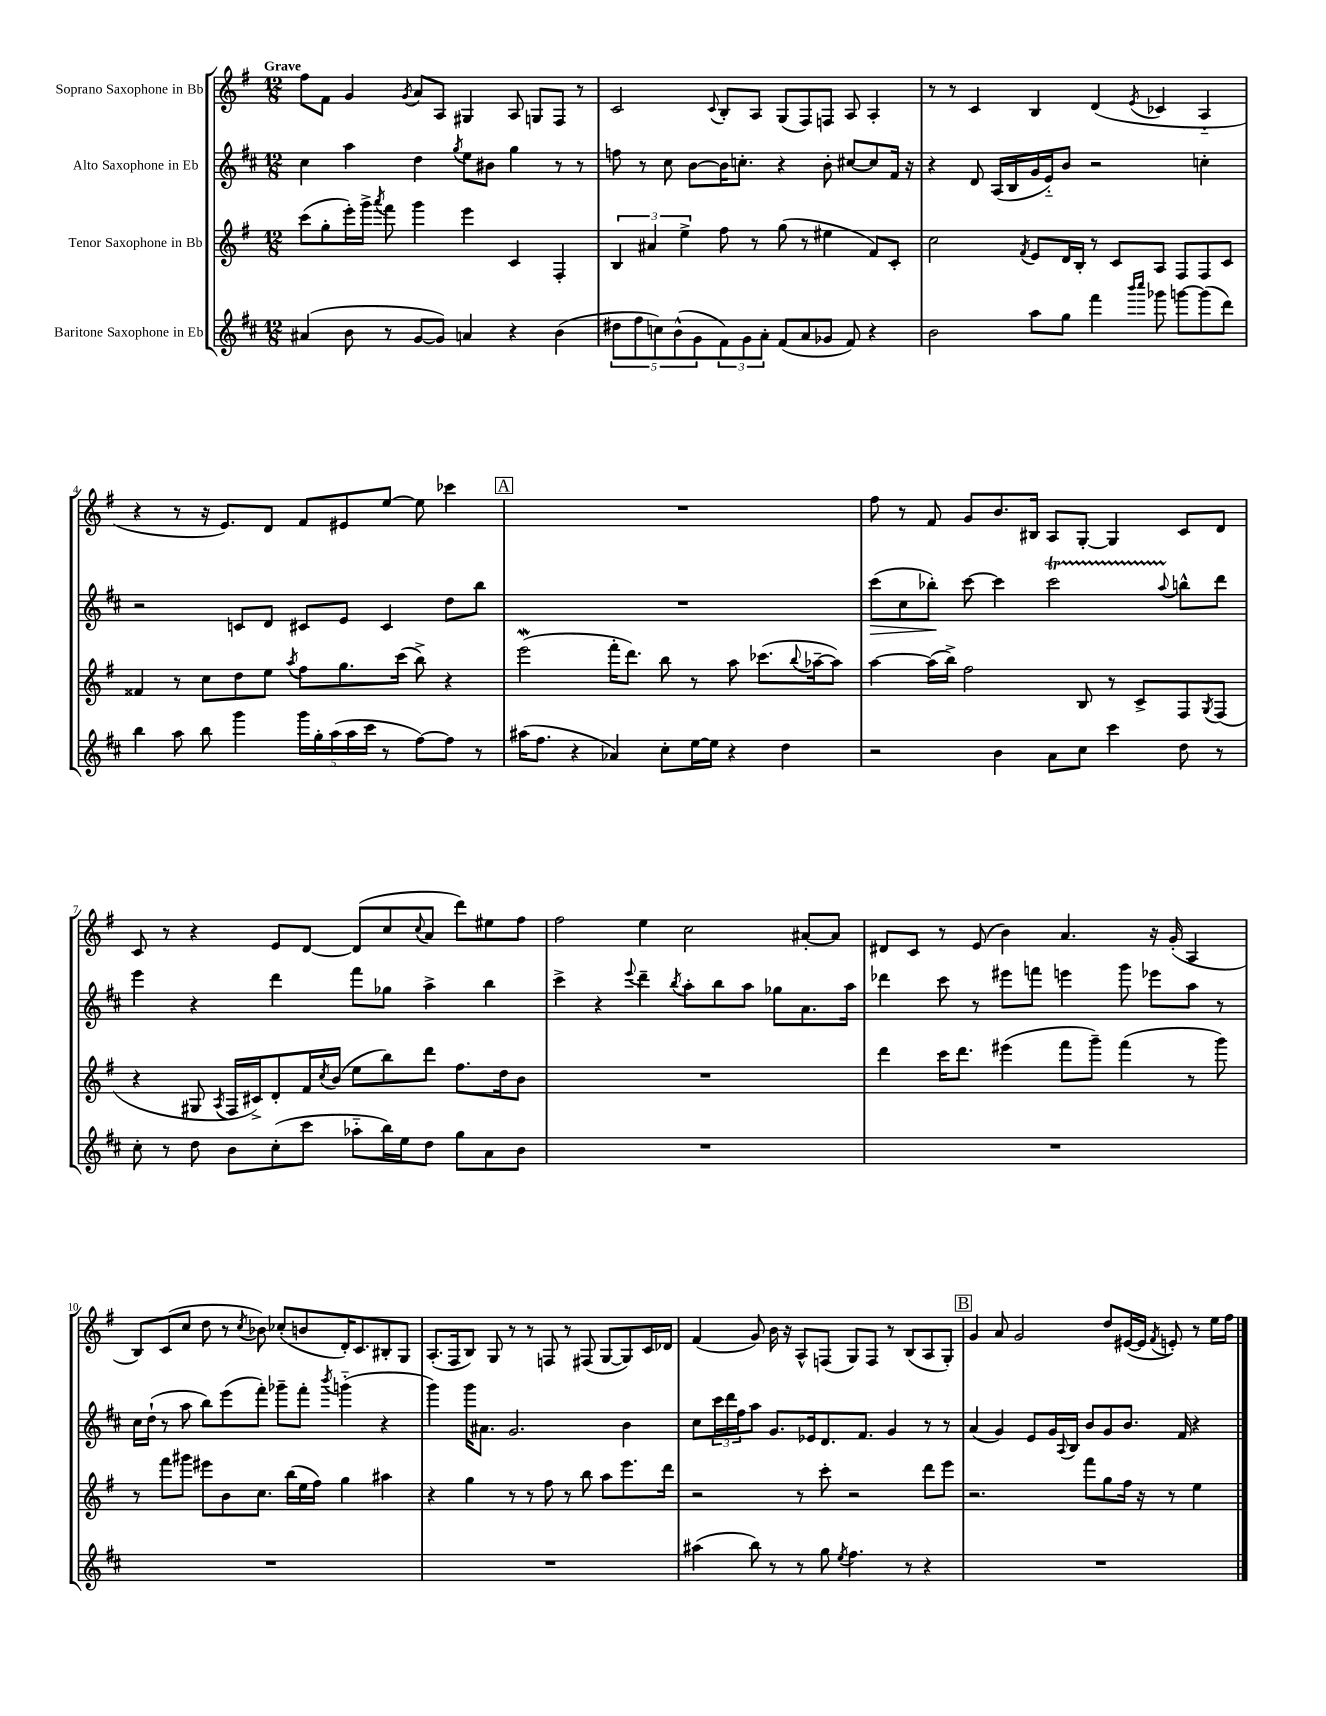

**kern	**kern	**kern	**kern
*staff4	*staff3	*staff2	*staff1
*clefG2	*clefG2	*clefG2	*clefG2
*k[f#c#]	*k[f#]	*k[f#c#]	*k[f#]
*M12/8	*M12/8	*M12/8	*M12/8
(4a#	(8ccc	4cc#	8ff#
.	8gg'	.	8f#
8b	16eee')	4aa	4g
.	16ggg^	.	.
.	8qaaa	.	.
8r	8fff#	.	.
.	.	.	8qg
[8g	4ggg	4dd	8a
8g])	.	.	8A
.	.	8qgg	.
4a	4eee	8ee	4G#
.	.	8b#	.
4r	4c	4gg	8A
.	.	.	8G
(4b	4F#'	8r	8F#
.	.	8r	8r
=	=	=	=
10dd#	6B	8ff	2c
10ff#	.	.	.
.	.	8r	.
.	6a#	.	.
10cc)	.	.	.
.	.	8cc#	.
(10b^^	.	.	.
.	6ee^	.	.
.	.	[8b	.
10g	.	.	.
.	.	.	8qqc
12f#)	8ff#	16b]	8B'
.	.	8.cc'	.
12g	.	.	.
.	8r	.	8A
12a'	.	.	.
(8f#	(8gg	4r	(8G
8a	8r	.	8F#)
8g-	4ee#	8b'	8F
8f#)	.	[8cc#	8A
4r	8f#)	8cc#]	4A'
.	8c'	16f#	.
.	.	16r	.
=	=	=	=
2b	2cc	4r	8r
.	.	.	8r
.	.	8d	4c
.	.	(16A	.
.	.	16B	.
.	8qf#	.	.
8aa	8e	16g	4B
.	.	16e'~)	.
8gg	16d	8b	.
.	16B'	.	.
4fff#	8r	2r	(4d
.	8c	.	.
16qqbbb	.	.	.
16qqcccc#	.	.	8qe
8ggg-	8A	.	4c-
[8ggg	8F#	.	.
(8ggg]	8F#	4cc'	4A'~
8ddd)	8c	.	.
=	=	=	=
4bb	4f##	2r	4r
8aa	8r	.	8r
8bb	8cc	.	16r
.	.	.	8.e)
4ggg	8dd	8c	.
.	8ee	8d	8d
.	8qaa	.	.
20ggg	8ff#	8c#	8f#
20gg'	.	.	.
(20aa	.	.	.
.	8.gg	8e	8e#
20aa	.	.	.
20ccc#	.	.	.
8r	.	4c#	[8ee
.	(16ccc	.	.
[8ff#)	8bb^)	.	8ee]
8ff#]	4r	8dd	4ccc-
8r	.	8bb	.
=	=	=	=
(16aa#	(2eee	1.r	1.r
8.ff#	.	.	.
4r	.	.	.
4a-)	16fff#'	.	.
.	8.ddd)	.	.
8cc#'	8bb	.	.
[16ee	8r	.	.
16ee]	.	.	.
4r	8aa	.	.
.	(8.ccc-	.	.
4dd	.	.	.
.	8qqbb	.	.
.	[16aa-~	.	.
.	8aa-])	.	.
=	=	=	=
2r	[4aa	(8ccc#	8ff#
.	.	8cc#	8r
.	(16aa]	8bb-')	8f#
.	16bb^)	.	.
.	2ff#	[8ccc#	8g
4b	.	4ccc#]	8.b
.	.	.	16B#
8a	.	2ccc#	8A
8cc#	8B	.	[8G'
4ccc#	8r	.	4G]
.	8c^	.	.
.	.	8qqaa	.
8dd	8F#	8bb^^	8c
.	8qG	.	.
8r	(8F#	8ddd	8d
=	=	=	=
8cc#'	4r	4eee	8c
8r	.	.	8r
8dd	8G#	4r	4r
.	8qA	.	.
8b	16F#	.	.
.	16c#^)	.	.
(8cc#'	8d'	4ddd	8e
8ccc#	16f#	.	[8d
.	8qcc	.	.
.	(16b	.	.
8aa-'~	8ee	8fff#	(8d]
16bb)	8bb)	8gg-	8cc
16ee	.	.	.
.	.	.	8qqcc
8dd	8ddd	4aa^	8a
8gg	8.ff#	.	8ddd)
8a	.	4bb	8ee#
.	16dd	.	.
8b	8b	.	8ff#
=	=	=	=
1.r	1.r	4ccc#^	2ff#
.	.	4r	.
.	.	8qqeee	.
.	.	4ddd~	4ee
.	.	8qbb	.
.	.	8aa'	2cc
.	.	8bb	.
.	.	8aa	.
.	.	8gg-	.
.	.	8.a	[8a#'
.	.	.	8a#]
.	.	16aa	.
=	=	=	=
1.r	4ddd	4ddd-	8d#
.	.	.	8c
.	16ccc	8ccc#	8r
.	8.ddd	.	.
.	.	8r	(8e
.	(4eee#	8eee#	4b)
.	.	8fff	.
.	8fff#	4eee	4.a
.	8ggg~)	.	.
.	(4fff#	8ggg	.
.	.	8eee-	16r
.	.	.	(16g'
.	8r	8aa	4A
.	8ggg)	8r	.
=	=	=	=
1.r	8r	16cc#	8B)
.	.	(16dd`	.
.	8fff#	8r	(8c
.	8ggg#	8aa	8cc
.	8eee#	8bb)	8dd
.	8b	(8eee	8r
.	.	.	8qcc
.	8.cc	8fff#')	8b-)
.	.	8ggg-~	(8cc-'
.	(16bb	.	.
.	16ee	8fff#'	8b
.	16ff#)	.	.
.	.	8qbbb	.
.	4gg	(4ggg'~	16d')
.	.	.	8.c
.	4aa#	4r	8B#'
.	.	.	8G
=	=	=	=
1.r	4r	4ggg)	(8.A'
.	.	.	16F#
.	4gg	16ggg	8B)
.	.	8.a#	.
.	.	.	8G
.	8r	2.g	8r
.	8r	.	8r
.	8ff#	.	8F
.	8r	.	8r
.	8bb	.	(8F#
.	8aa	.	[8G
.	8.eee	4b	8G])
.	.	.	16c
.	16ddd	.	16d-
=	=	=	=
(4aa#	2r	8cc#	(4f#
.	.	24ccc#	.
.	.	24ddd	.
.	.	24ff#	.
8bb)	.	8aa	8g)
8r	.	8.g	16b
.	.	.	16r
8r	8r	.	8A^^
.	.	16e-	.
8gg	8ccc'	8.d	(8F
8qee	.	.	.
4.ff#	2r	.	8G)
.	.	8.f#	.
.	.	.	8F
.	.	4g	8r
8r	.	.	(8B
4r	8ddd	8r	8A
.	8eee	8r	8G')
=	=	=	=
1.r	2.r	(4a	4g
.	.	4g)	8a
.	.	.	2g
.	.	8e	.
.	.	16g	.
.	.	8qqA	.
.	.	16B	.
.	8fff#	8b	.
.	8gg	8g	8dd
.	16ff#	8.b	([16e#
.	16r	.	16e#]
.	.	.	8qf#
.	8r	.	8e')
.	.	16f#	.
.	4ee	4r	8r
.	.	.	16ee
.	.	.	16ff#
==	==	==	==
*-	*-	*-	*-
